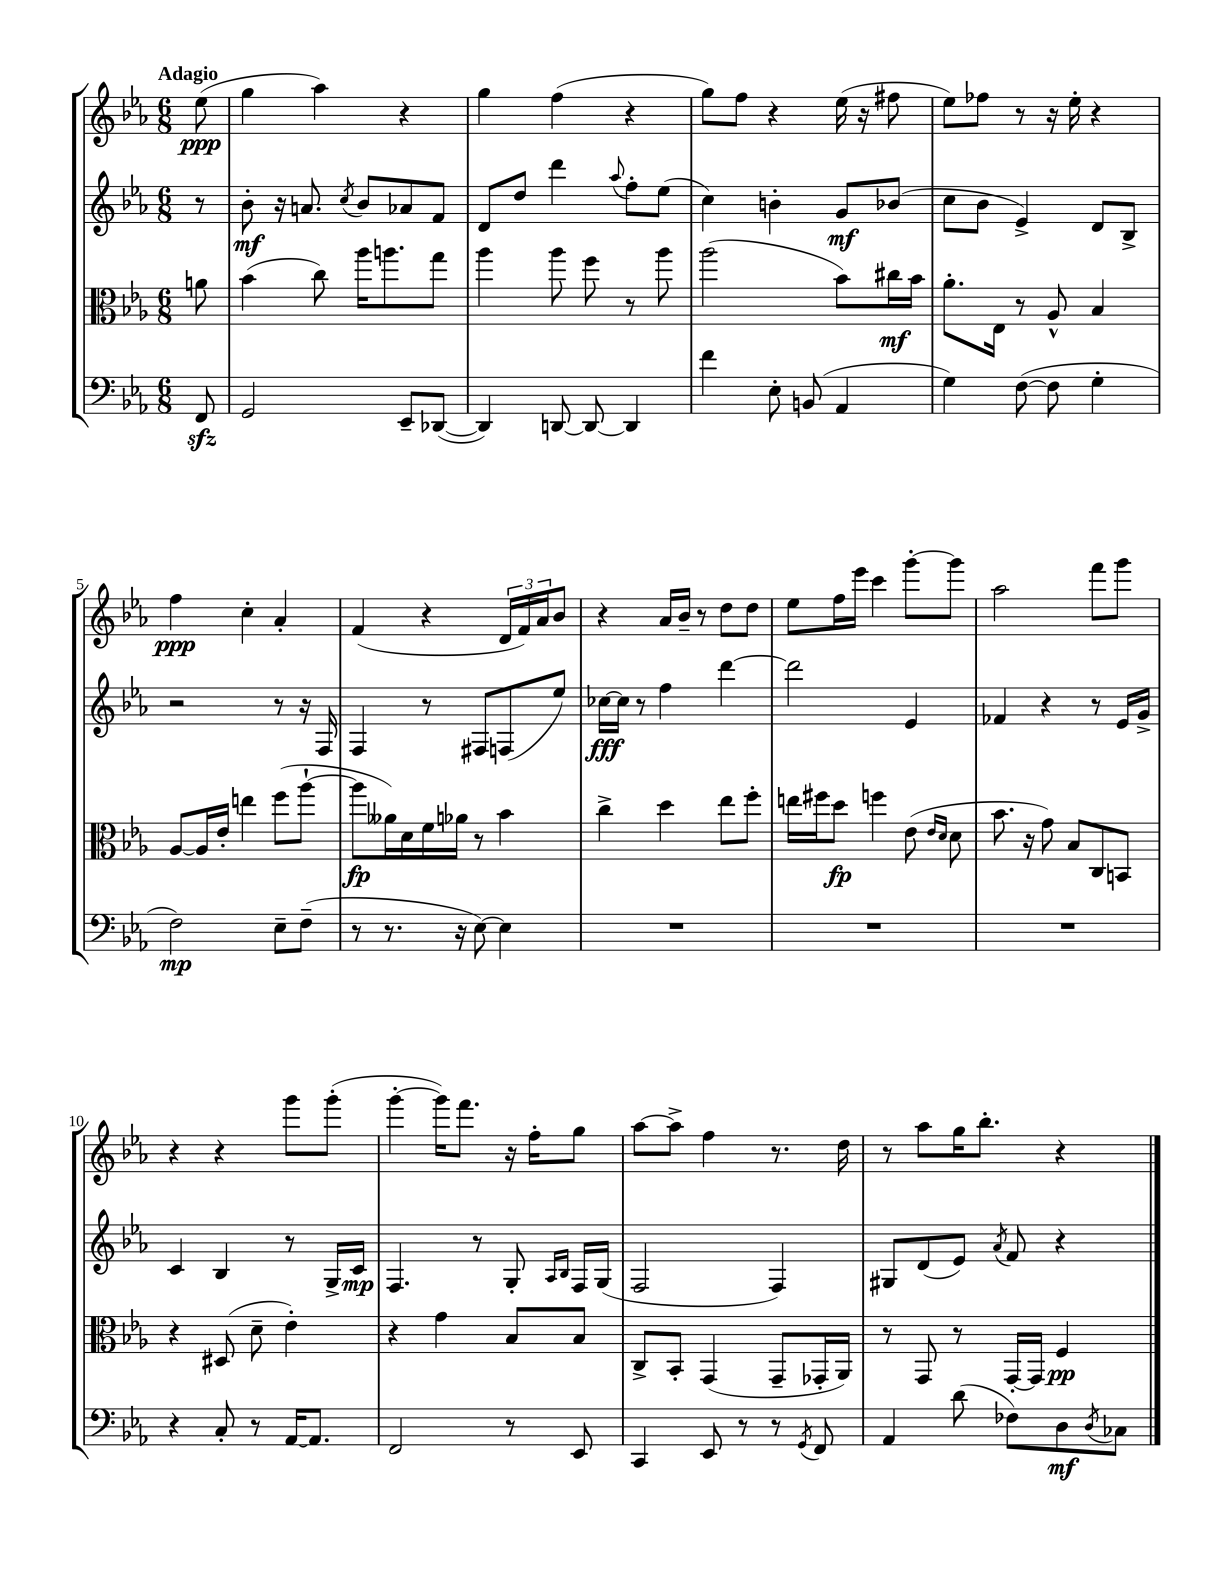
<<
\new StaffGroup <<
\new Staff = "s0" {
    \clef treble \key ees \major \numericTimeSignature \time 6/8 \partial 8 \tempo "Adagio"
    ees''8\ppp( |
    g''4 aes''4) r4 |
    g''4 f''4( r4 |
    g''8) f''8 r4 ees''16( r16 fis''8 |
    ees''8) fes''8 r8 r16 ees''16-. r4 |
    f''4\ppp c''4-. aes'4-. |
    f'4( r4 \tuplet 3/2 { d'16 f'16) aes'16 } bes'8 |
    r4 aes'16 bes'16-- r8 d''8 d''8 |
    ees''8 f''16 ees'''16 c'''4 g'''8~-. g'''8 |
    aes''2 f'''8 g'''8 |
    r4 r4 g'''8 g'''8-.( |
    g'''4~-. g'''16) f'''8. r16 f''16-. g''8 |
    aes''8~ aes''8-> f''4 r8. d''16 |
    r8 aes''8 g''16 bes''8.-. r4 \bar "|." |
}
\new Staff = "s1" {
    \clef treble \key ees \major \numericTimeSignature \time 6/8 \partial 8
    r8 |
    bes'8-.\mf r16 a'8. \acciaccatura { c''8 } bes'8 aes'8 f'8 |
    d'8 d''8 d'''4 \appoggiatura { aes''8 } f''8-. ees''8( |
    c''4) b'4-. g'8\mf bes'8( |
    c''8 bes'8 ees'4->) d'8 bes8-> |
    r2 r8 r16 f16 |
    f4 r8 fis8 f8( ees''8) |
    ces''16~\fff ces''16 r8 f''4 d'''4~ |
    d'''2 ees'4 |
    fes'4 r4 r8 ees'16 g'16-> |
    c'4 bes4 r8 g16-> c'16\mp |
    f4. r8 g8-. \grace { aes16 bes16 } f16 g16( |
    f2 f4) |
    gis8 d'8( ees'8) \acciaccatura { aes'8 } f'8 r4 \bar "|." |
}
\new Staff = "s2" {
    \clef alto \key ees \major \numericTimeSignature \time 6/8 \partial 8
    a'8 |
    bes'4( c''8) aes''16 a''8. g''8 |
    aes''4 aes''8 f''8 r8 aes''8 |
    aes''2( bes'8) cis''16\mf bes'16 |
    aes'8.-. ees16 r8 aes8-^ bes4 |
    aes8~ aes16 ees'16-. e''4 f''8( aes''8~-! |
    aes''8\fp aeses'16) d'16 f'16 aes'16 r8 bes'4 |
    c''4-> d''4 ees''8 f''8-. |
    e''16 fis''16 d''8\fp f''4 ees'8( \grace { ees'16 d'16 } d'8 |
    bes'8. r16 g'8) bes8 c8 b,8 |
    r4 dis8( d'8-- ees'4-.) |
    r4 g'4 bes8 bes8 |
    c8-> bes,8-. g,4( g,8-- ges,16-. aes,16) |
    r8 g,8 r8 g,16~-. g,16 f4\pp \bar "|." |
}
\new Staff = "s3" {
    \clef bass \key ees \major \numericTimeSignature \time 6/8 \partial 8
    f,8\sfz |
    g,2 ees,8-- des,8~( |
    des,4) d,8~ d,8~ d,4 |
    f'4 ees8-. b,8( aes,4 |
    g4) f8~( f8 g4-. |
    f2\mp) ees8-- f8--( |
    r8 r8. r16 ees8~) ees4 |
    R2. |
    R2. |
    R2. |
    r4 c8-. r8 aes,16~ aes,8. |
    f,2 r8 ees,8 |
    c,4 ees,8 r8 r8 \acciaccatura { g,8 } f,8 |
    aes,4 d'8( fes8) d8\mf \acciaccatura { d8 } ces8 \bar "|." |
}
>>
>>
